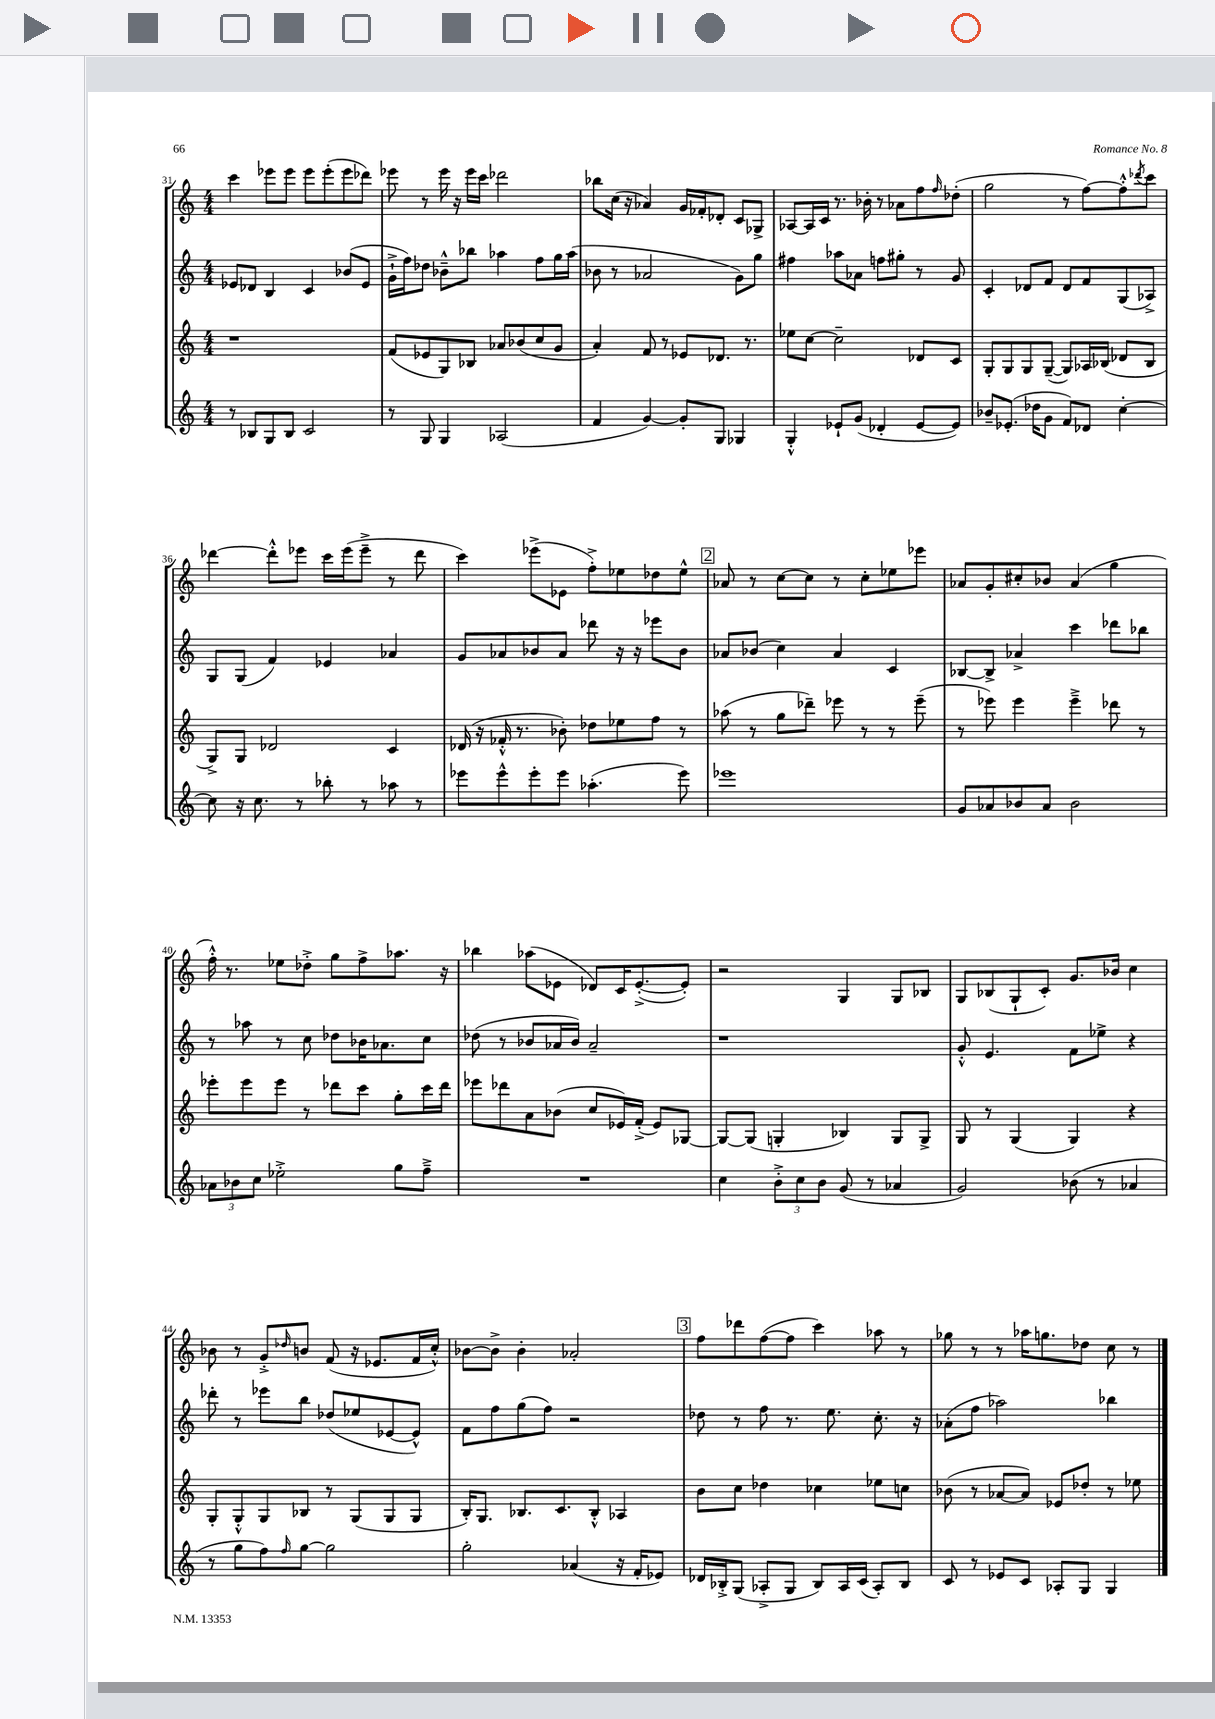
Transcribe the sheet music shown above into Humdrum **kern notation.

**kern	**kern	**kern	**kern
*staff4	*staff3	*staff2	*staff1
*clefG2	*clefG2	*clefG2	*clefG2
*k[]	*k[]	*k[]	*k[]
*M4/4	*M4/4	*M4/4	*M4/4
8r	1r	8e-	4ccc
8B-	.	8d-	.
8G	.	4B	8eee-
8B-	.	.	8eee-
2c	.	4c	8eee-
.	.	.	(8eee-'
.	.	(8b-	8eee-
.	.	8e-	8ddd-)
=	=	=	=
8r	(8f	16g`^	8eee-
.	.	16ff)	.
8G	8e-	8dd-	8r
4G	8G)	8b-~^^	16eee-
.	.	.	16r
.	8B-	8bb-	16eee-
.	.	.	16ccc
(2A-	8a-	4aa-	2ddd-
.	(8b-	.	.
.	8cc	8ff	.
.	8g	16gg	.
.	.	(16aa-	.
=	=	=	=
4f	4a')	8b-	8bb-
.	.	8r	(16cc
.	.	.	16r
[4g)	8f	2a-	4a-)
.	8r	.	.
8g']	8e-	.	16g
.	.	.	16f-'
8G	8.d-	.	8d-'
4G-	.	8g)	8c
.	8.r	.	.
.	.	8gg	8G-^
=	=	=	=
4G'^^	8ee-	4ff#	[8A-
.	[8cc	.	16A-]
.	.	.	16c
8e-`	2cc~]	8aa-	8.r
(8g	.	8a-	.
.	.	.	16b-'
4d-'	.	8ff	8r
.	.	8gg#'	8a-
[8e-	8d-	8r	8ff
.	.	.	16qqff
8e-])	8c	8g	(8dd-'
=	=	=	=
8b-~	8G'	4c'	2gg
(8.e-'	8G	.	.
.	8G	8d-	.
16dd-	.	.	.
8g	([8G~	8f	.
8f)	8G])	8d-	8r
8d-	16A-	8f	[8ff)
.	(16B-	.	.
[4cc'	8d-	(8G	8ff'^^]
.	.	.	8qddd-
.	8B-	8A-^)	8ccc
=	=	=	=
8cc]	8G^)	8G	[4ddd-
16r	8G	(8G	.
8.cc	.	.	.
.	2d-	4f)	8ddd-'^^]
8r	.	.	8eee-
8bb-'	.	4e-	16ccc
.	.	.	(16eee-
8r	.	.	8eee-~^
8aa-	4c	4a-	8r
8r	.	.	8ddd-
=	=	=	=
8eee-	(16d-	8g	4ccc)
.	16r	.	.
8eee-^^	16f-'^^	8a-	.
.	8.r	.	.
8eee-'	.	8b-	(8eee-^
8eee-	8b-')	8a-	8e-
(4.aa-'	8dd-	8ddd-	8ff'^)
.	8ee-	16r	8ee-
.	.	16r	.
.	8ff	8eee-	8dd-
8eee-)	8r	8b-	8ee-^^
=	=	=	=
1eee-	(8aa-	8a-	8a-
.	8r	(8b-	8r
.	8gg	4cc)	[8cc
.	8ddd-~)	.	8cc]
.	8eee-	4a-	8r
.	8r	.	8cc'
.	8r	4c	8ee-
.	(8eee-~	.	8eee-
=	=	=	=
8g	8r	[8B-	8a-
8a-	8eee-)	8B-^]	8g'
8b-	4eee-	4a-^	8cc#'
8a-	.	.	8b-
2b-	4eee-~^	4ccc	(4a-
.	8ddd-	8ddd-	4gg
.	8r	8bb-	.
=	=	=	=
12a-	8eee-'	8r	16ff'^^)
.	.	.	8.r
12b-	.	.	.
.	8eee-	8aa-	.
12cc	.	.	.
2ee-'^	8eee-	8r	8ee-
.	8r	8cc	8dd-'^
.	8ddd-	8dd-	8gg
.	8ccc	16b-	8ff^
.	.	8.a-	.
8gg	8gg'	.	8.aa-
8ff~^	16ccc	8cc	.
.	16ddd-	.	16r
=	=	=	=
1r	8eee-	(8dd-	4bb-
.	8ddd-	8r	.
.	8a	8b-	(8aa-
.	(8b-	16a-	8e-
.	.	16b-)	.
.	8cc	2a-~	8d-)
.	16e-)	.	16c
.	(16f'^	.	([8.e-'^
.	8e-)	.	.
.	[8G-	.	8e-'])
=	=	=	=
4cc	8G-_	1r	2r
.	(8G-]	.	.
12b'^	4G'	.	.
12cc	.	.	.
12b	.	.	.
(8g	4B-)	.	4G
8r	.	.	.
4a-	8G	.	8G
.	8G^	.	8B-
=	=	=	=
2g)	8G	8g'^^	8G
.	8r	4.e	(8B-
.	(4G	.	8G`
.	.	.	8c')
(8b-	4G)	8f	8.g
8r	.	8ee-^	.
.	.	.	16b-
4a-	4r	4r	4cc
=	=	=	=
8r	8G'	8ddd-'	8b-
8gg	8G'^^	8r	8r
8ff)	8G	8eee-	8g'^
16qqff	.	.	16qqdd-
[8gg	8B-	8bb	8b
2gg]	8r	(8dd-	(8f
.	(8G	8ee-	16r
.	.	.	8.e-
.	8G	[8e-	.
.	8G	8e-^^])	16f
.	.	.	16cc'^^)
=	=	=	=
2gg'	16B')	8f	[8b-
.	8.G	.	.
.	.	8ff	8b-^]
.	8.B-	(8gg	4b-'
.	.	8ff)	.
.	8.c	.	.
(4a-	.	2r	2a-'
.	8B-'^^	.	.
16r	4A-	.	.
16f'	.	.	.
8e-)	.	.	.
=	=	=	=
16d-	8b	8dd-	8ff
16B-'^	.	.	.
(8G	8cc	8r	8ddd-
8A-'^	4dd-	8ff	([8ff
8G	.	8.r	8ff]
8B-)	4cc-	.	4ccc)
.	.	8.ee	.
16A-	.	.	.
(16c	.	.	.
8A-')	8ee-	8.cc'	8aa-
8B-	8cc	.	8r
.	.	16r	.
=	=	=	=
8c	(8b-	(8a-'	8gg-
8r	8r	8ff	8r
8e-	[8a-	2aa-)	8r
8c	8a-])	.	16aa-
.	.	.	8.gg
8A-'	8e-	.	.
8G	8dd-'	.	8dd-
4G	8r	4bb-	8cc
.	8ee-	.	8r
==	==	==	==
*-	*-	*-	*-
